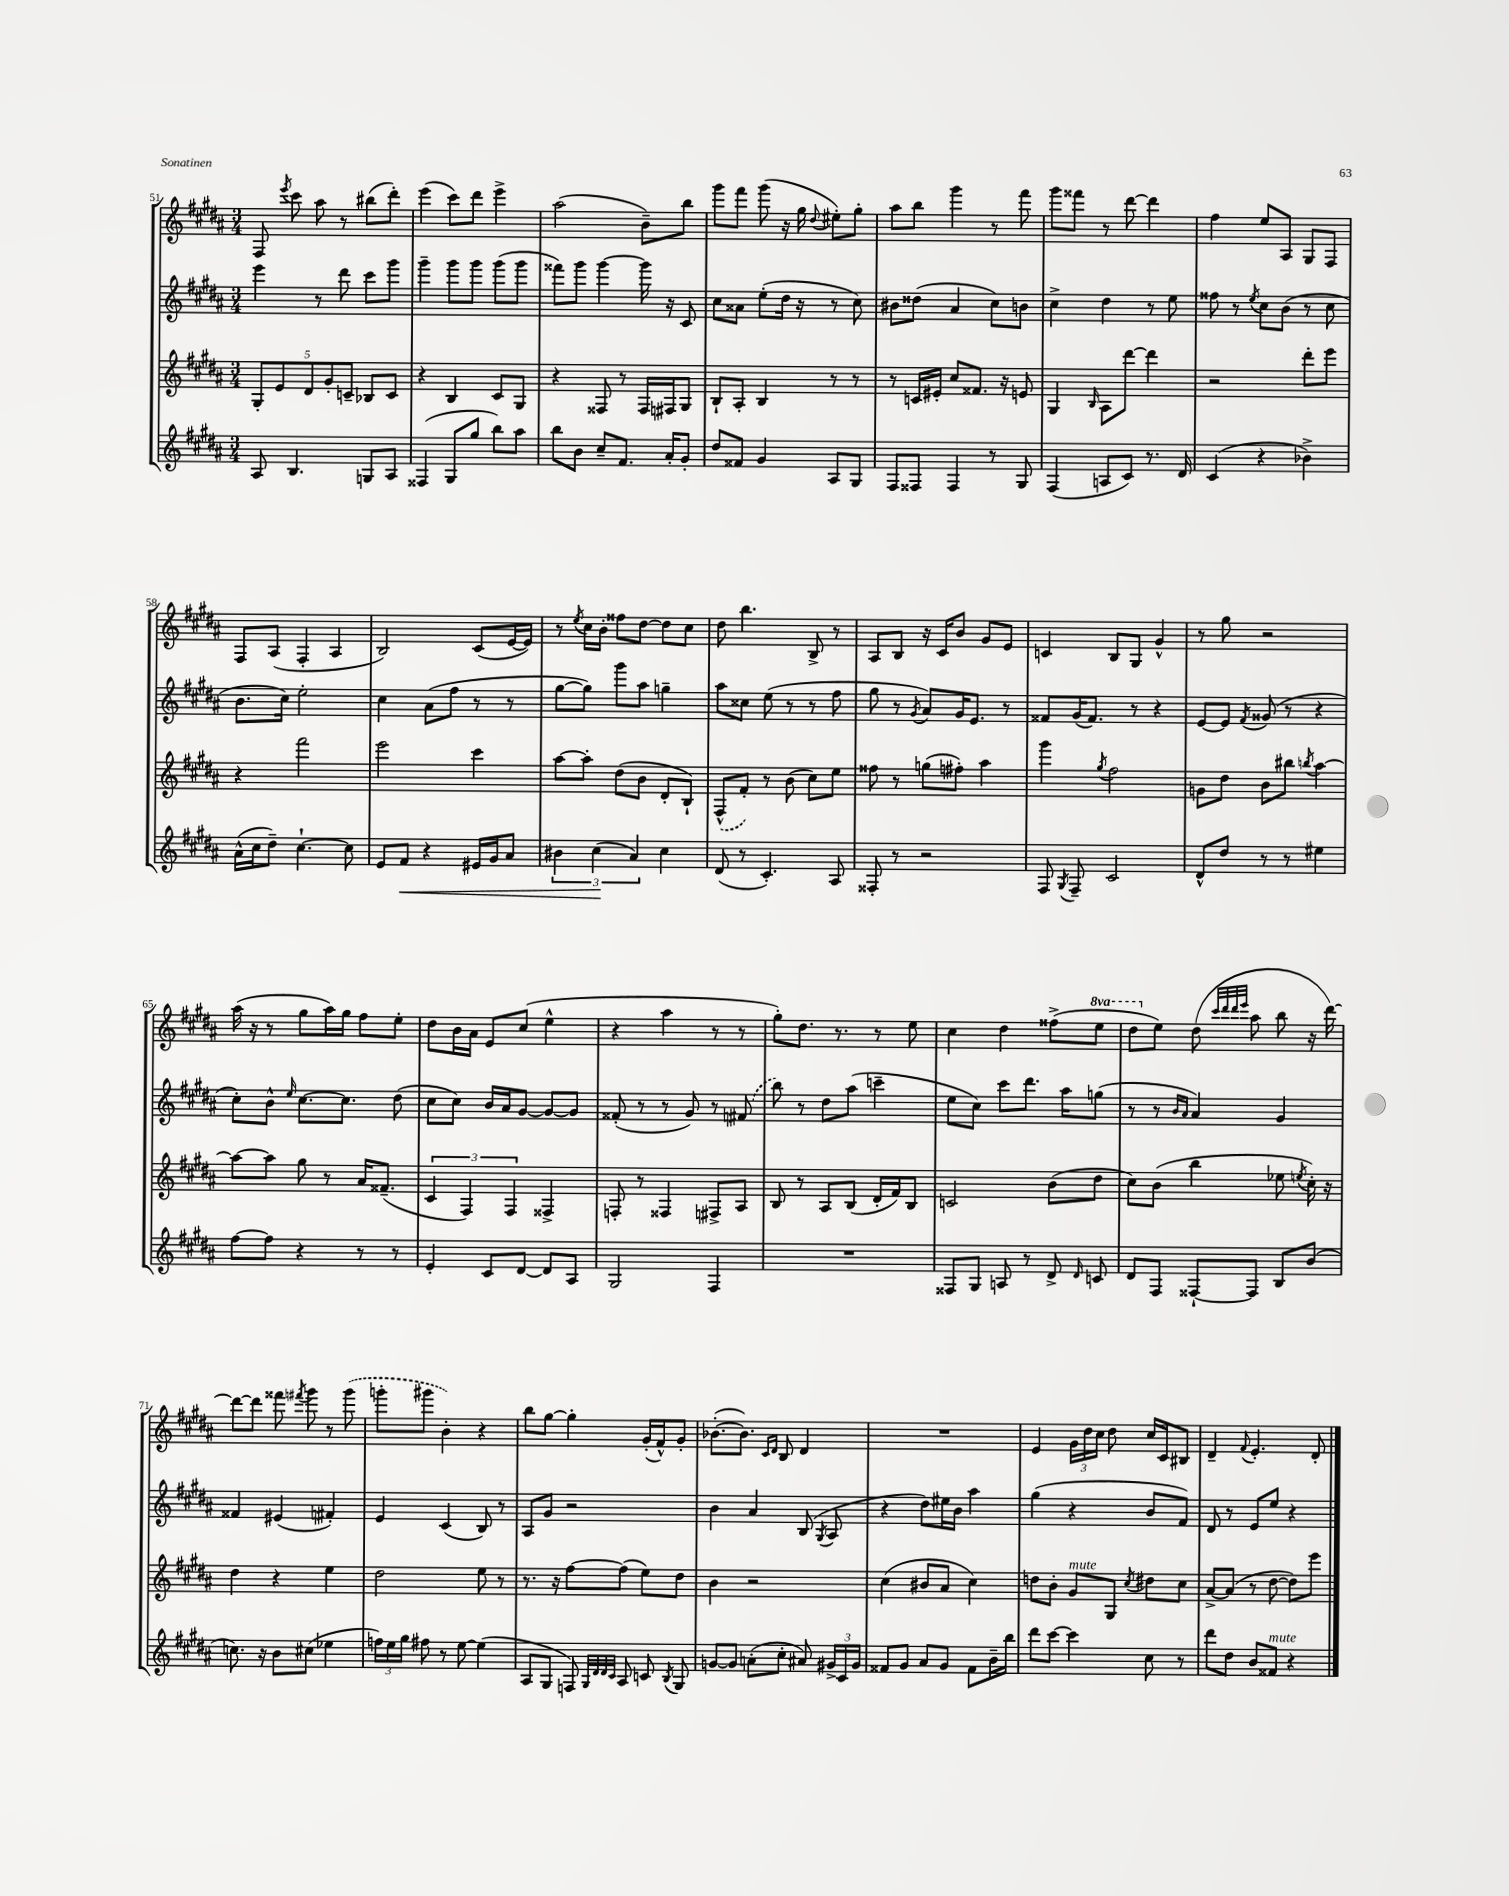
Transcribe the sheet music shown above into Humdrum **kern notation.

**kern	**dynam	**kern	**kern	**kern
*part4	*part4	*part3	*part2	*part1
*staff4	*staff4	*staff3	*staff2	*staff1
*clefG2	*	*clefG2	*clefG2	*clefG2
*k[f#c#g#d#a#]	*	*k[f#c#g#d#a#]	*k[f#c#g#d#a#]	*k[f#c#g#d#a#]
*M3/4	*	*M3/4	*M3/4	*M3/4
=51	=51	=51	=51	=51
8A#/	.	10G#'/L	4eee\	8F#/
.	.	10e/	.	.
.	.	.	.	8qeee/
4.B/	.	.	.	8ccc#\
.	.	10d#/	.	.
.	.	.	8r	8aa#\
.	.	10g#'/	.	.
.	.	.	8ddd#\	8r
.	.	10cn~/J	.	.
8Gn/L	.	8B-X/L	8ccc#\L	(8bb#X\L
8A#/J	.	8c/J	8ggg#\J	8ddd#'\J)
=52	=52	=52	=52	=52
(4F##X/	.	4r	4ggg#~\	(4eee\
8G#/L	.	4B/	8ggg#\L	8ccc#\L)
8gg#/J	.	.	8ggg#\J	8ddd#\J
8bb\L)	.	8c#/L	(8ggg#\L	4eee^\
8aa#\J	.	8G#/J	8ggg#\J	.
=53	=53	=53	=53	=53
8bb\L	.	4r	8fff##X\L)	(2aa#\
8b\J	.	.	8ggg#\J	.
8cc#~/L	.	8F##X/	[4ggg#\	.
8.f#/J	.	8r	.	.
.	.	16F##/LL	16ggg#\]	8b~\L)
16a#'/KL	.	16F#X/J	16r	.
8g#'/J	.	8G#/J	8c#/	8bb\J
=54	=54	=54	=54	=54
8dd#/L	.	8B`/L	8cc#\L	8ggg#\L
8f##X/J	.	8A#'/J	8a##X\J	8fff#\J
4g#/	.	4B/	(8ee'\L	(8ggg#\
.	.	.	16dd#\Jk	16r
.	.	.	16r	16gg#\
.	.	.	.	8qqdd#/
8A#/L	.	8r	8r	8ee#X'\L)
8G#/J	.	8r	8cc#\)	8gg#'\J
=55	=55	=55	=55	=55
8F#/L	.	8r	8b#X\L	8aa#\L
8F##X/J	.	16cn/LL	(8dd##X\J	8bb\J
.	.	16e#X'/JJ	.	.
4F##/	.	8cc#/L	4a#/	4ggg#\
.	.	8.f##X/J	.	.
8r	.	.	8cc#\L)	8r
.	.	16r	.	.
8G#/	.	8en/	8bn\J	8fff#\
=56	=56	=56	=56	=56
(4F#/	.	4G#/	4cc#^\	8ggg#\L
.	.	.	.	8fff##X\J
.	.	16qqB/	.	.
8An/L	.	8A#\L	4dd#\	8r
8c#/J)	.	[8ddd#\J	.	[8ddd#\
8.r	.	4ddd#\]	8r	4ddd#\]
.	.	.	8ee\	.
16d#/	.	.	.	.
=57	=57	=57	=57	=57
(4c#/	.	2r	8ff##X\	4ff#\
.	.	.	8r	.
.	.	.	8qee/	.
4r	.	.	8cc#\L	8ee/L
.	.	.	(8b\J	8A#/J
4b-X^\)	.	8ddd#'\L	8r	8G#/L
.	.	8eee\J	8cc#\	8F#/J
!!LO:LB:g=z
=58	=58	=58	=58	=58
(16a#^^\LL	.	4r	8.b\L	8F#/L
16cc#\J	.	.	.	.
8dd#~\J)	.	.	.	(8A#/J
.	.	.	16cc#\Jk)	.
[4.cc#`\	.	2fff#\	2ee'\	4F#'/
.	.	.	.	4A#/
8cc#\]	.	.	.	.
=59	=59	=59	=59	=59
8e/L	.	2eee\	4cc#\	2B/)
!	!LO:HP:b	!	!	!
8f#/J	<	.	.	.
4r	.	.	(8a#\L	.
.	.	.	8ff#\J	.
16e#X/LL	.	4ccc#\	8r	(8c#/L
16g#/J	.	.	.	.
8a#/J	.	.	8r	[16e/L
.	.	.	.	16e/JJ])
=60	=60	=60	=60	=60
6b#X\	.	[8aa#\L	[8gg#\L	8r
.	.	.	.	8qee/
.	.	8aa#'\J]	8gg#\J])	16cc#\LL
(6cc#\	.	.	.	.
.	.	.	.	16b'\JJ
.	.	(8dd#\L	8ggg#\L	8ff##X\L
6a#/)	[	.	.	.
.	.	8b\J	8aa#\J	[8dd#\J
4cc#\	.	8d#'/L	4ggn~\	8dd#\L]
.	.	8B`/J)	.	8cc#\J
=61	=61	=61	=61	=61
(8d#/	.	(8F#^^/L	8aa#\L	8dd#\
8r	.	8f#'/J)	8cc##X\J	4.bb\
4.c#'/)	.	8r	(8ee\	.
.	.	(8b\	8r	.
.	.	8cc#\L)	8r	8B^/
8A#/	.	8ee\J	8ff#\	8r
=62	=62	=62	=62	=62
8F##X'/	.	8ff##X\	8gg#\	8A#/L
8r	.	8r	8r	8B/J
.	.	.	8qg#/	.
2r	.	(8ggn\L	8a#/L)	16r
.	.	.	.	16c#/KL
.	.	8ff#X'\J)	16g#/K	8b/J
.	.	.	8.e/J	.
.	.	4aa#\	.	8g#/L
.	.	.	8r	8e/J
=63	=63	=63	=63	=63
8F#/	.	4ggg#\	8f##X/L	4cn/
8qG#/	.	.	.	.
8F#~/	.	.	(16g#/K	.
.	.	.	8.f##/J)	.
.	.	8qgg#/	.	.
2c#/	.	2ff#\	.	8B/L
.	.	.	8r	8G#/J
.	.	.	4r	4g#^^/
=64	=64	=64	=64	=64
8d#^^/L	.	8gn\L	[8e/L	8r
8dd#/J	.	8dd#\J	8e/J]	8gg#\
.	.	.	8qf#/	.
8r	.	8b\L	(8g##X/	2r
8r	.	8bb#X\J	8r	.
.	.	8qbbn/	.	.
4ee#X\	.	[4aa#\	4r	.
!!LO:LB:g=z
=65	=65	=65	=65	=65
[8ff#\L	.	8aa#\L_	8cc#'\L)	(16aa#\
.	.	.	.	16r
8ff#\J]	.	8aa#\J]	8b^^\J	8r
.	.	.	16qqee/	.
4r	.	8gg#\	[8.cc#\L	8gg#\L
.	.	8r	.	16aa#\L)
.	.	.	8.cc#\J]	16gg#\JJ
8r	.	16a#/KL	.	8ff#\L
.	.	(8.f##X~/J	.	.
8r	.	.	(8dd#\	8ee'\J
=66	=66	=66	=66	=66
4e'/	.	6c#/	8cc#\L	8dd#\L
.	.	.	8cc#\J)	16b\L
.	.	6F#/)	.	.
.	.	.	.	16a#\JJ
8c#/L	.	.	16b/LL	8e/L
.	.	.	16a#/J	.
.	.	6F#/	.	.
[8d#/J	.	.	[8g#/J	(8cc#/J
8d#/L]	.	4F##X^/	8g#/L_	4ee^^\
8A#/J	.	.	8g#/J]	.
=67	=67	=67	=67	=67
2G#/	.	8Fn'/	(8f##X'/	4r
.	.	8r	8r	.
.	.	4F##X/	8r	4aa#\
.	.	.	8g#/)	.
4F#/	.	8F#X^/L	8r	8r
.	.	8A#/J	(8f#X/	8r
=68	=68	=68	=68	=68
2.r	.	8B/	8bb\)	8gg#'\L)
.	.	8r	8r	8.dd#\J
.	.	8A#/L	8dd#\L	.
.	.	.	.	8.r
.	.	(8B/J	(8aa#\J	.
.	.	16d#'/LL	4cccn~\	8r
.	.	16f#/J)	.	.
.	.	8B/J	.	8ee\
=69	=69	=69	=69	=69
8F##X/L	.	2cn/	8ee\L	4cc#\
8G#/J	.	.	8cc#\J)	.
8An/	.	.	8ccc#\L	4dd#\
8r	.	.	8.ddd#\J	.
8d#^/	.	(8b\L	.	(8ff##X^\L
.	.	.	16aa#\KL	.
16qqd#/	.	.	.	.
*	*	*	*	*8va
8cn/	.	8dd#\J	(8ggn\J	8eee\J
=70	=70	=70	=70	=70
8d#/L	.	8cc#\L)	8r	8ddd#\L
*	*	*	*	*X8va
8F#/J	.	(8b\J	8r	8ee\J)
.	.	.	16qqb/LL	.
.	.	.	16qqa#/JJ	.
[8F##X`/L	.	4bb\	4a#/)	(8dd#\
.	.	.	.	32qqccc#/LLL
.	.	.	.	32qqddd#/
.	.	.	.	32qqddd#/
.	.	.	.	32qqeee/JJJ
8F##/J]	.	.	.	8aa#\
8B/L	.	8ee-X\	4g#/	8bb\
.	.	8qeen/	.	.
(8b/J	.	16cc#'\)	.	16r
.	.	16r	.	[16ddd#\)
!!LO:LB:g=z
=71	=71	=71	=71	=71
8.ccn\)	.	4dd#\	4f##X/	8ddd#\L_
.	.	.	.	8ddd#\J]
16r	.	.	.	.
8b\L	.	4r	(4e#X/	8fff##X\
.	.	.	.	8qfff#X/
(8cc#X\J	.	.	.	8ggg#\
4ee-X\	.	4ee\	4f#X'/)	8r
.	.	.	.	(8ggg#\
=72	=72	=72	=72	=72
24ffn\LL)	.	2dd#\	4e/	8gggn'\L
24ee\	.	.	.	.
24gg#\JJ	.	.	.	.
8ff#X\	.	.	.	8ggg#X\J
8r	.	.	(4c#/	4b'\)
[8ee\	.	.	.	.
(4ee\]	.	8ee\	8B/)	4r
.	.	8r	8r	.
=73	=73	=73	=73	=73
8A#/L	.	8.r	8A#/L	8bb\L
8G#/J	.	.	8g#/J	[8gg#\J
.	.	16r	.	.
8Fn/)	.	[8ff#\L	2r	4gg#'\]
32qqG#/LLL	.	.	.	.
32qqd#/	.	.	.	.
32qqd#/	.	.	.	.
32qqc#/JJJ	.	.	.	.
8A#/	.	(8ff#\J]	.	.
8cn/	.	8ee\L)	.	(16g#'/LL
.	.	.	.	16f#^^/J)
8qB/	.	.	.	.
8G#/	.	8dd#\J	.	8g#'/J
=74	=74	=74	=74	=74
[8gn/L	.	4b\	4b\	([8.b-X'\L
8g/J]	.	.	.	.
.	.	.	.	8.b-\J])
(8an'\L	.	2r	4a#/	.
.	.	.	.	16qqc#/LL
.	.	.	.	16qqd#/JJ
8cc#'\J	.	.	.	8B/
8a#X/)	.	.	(8B/	4d#/
.	.	.	8qG#/	.
24g#X^/LL	.	.	8A#/	.
24c#/	.	.	.	.
24g#/JJ	.	.	.	.
=75	=75	=75	=75	=75
8f##X/L	.	(4cc#\	4r	2.r
8g#/J	.	.	.	.
8a#/L	.	8b#X/L	8dd#\L)	.
8g#/J	.	8a#/J	16ee#X\L	.
.	.	.	16b\JJ	.
8f##\L	.	4cc#\)	4aa#\	.
16b~\L	.	.	.	.
16bb\JJ	.	.	.	.
=76	=76	=76	=76	=76
8ddd#\L	.	8ddn\L	(4gg#\	4e/
[8ccc#\J	.	8b'\J	.	.
!	!	!LO:TX:a:i:t=mute	!	!
4ccc#\]	.	8g#/L	4r	24g#\LL
.	.	.	.	24dd#\
.	.	.	.	24cc#\JJ
.	.	8G#/J	.	8dd#\
.	.	8qcc#/	.	.
8cc#\	.	8dd#X\L	8b/L	16cc#/LL
.	.	.	.	16c#/J
8r	.	8cc#\J	8f#/J)	8B#X/J
=77	=77	=77	=77	=77
8ddd#\L	.	[8a#^/L	8d#/	4d#~/
8dd#\J	.	(8a#/J]	8r	.
.	.	.	.	8qqf#/
8b/L	.	8r	8e/L	4.e'/
!LO:TX:a:i:t=mute	!	!	!	!
8f##X/J	.	[8dd#\	8ee/J	.
4r	.	8dd#\L])	4r	.
.	.	8eee\J	.	8d#'/
==	==	==	==	==
*-	*-	*-	*-	*-
